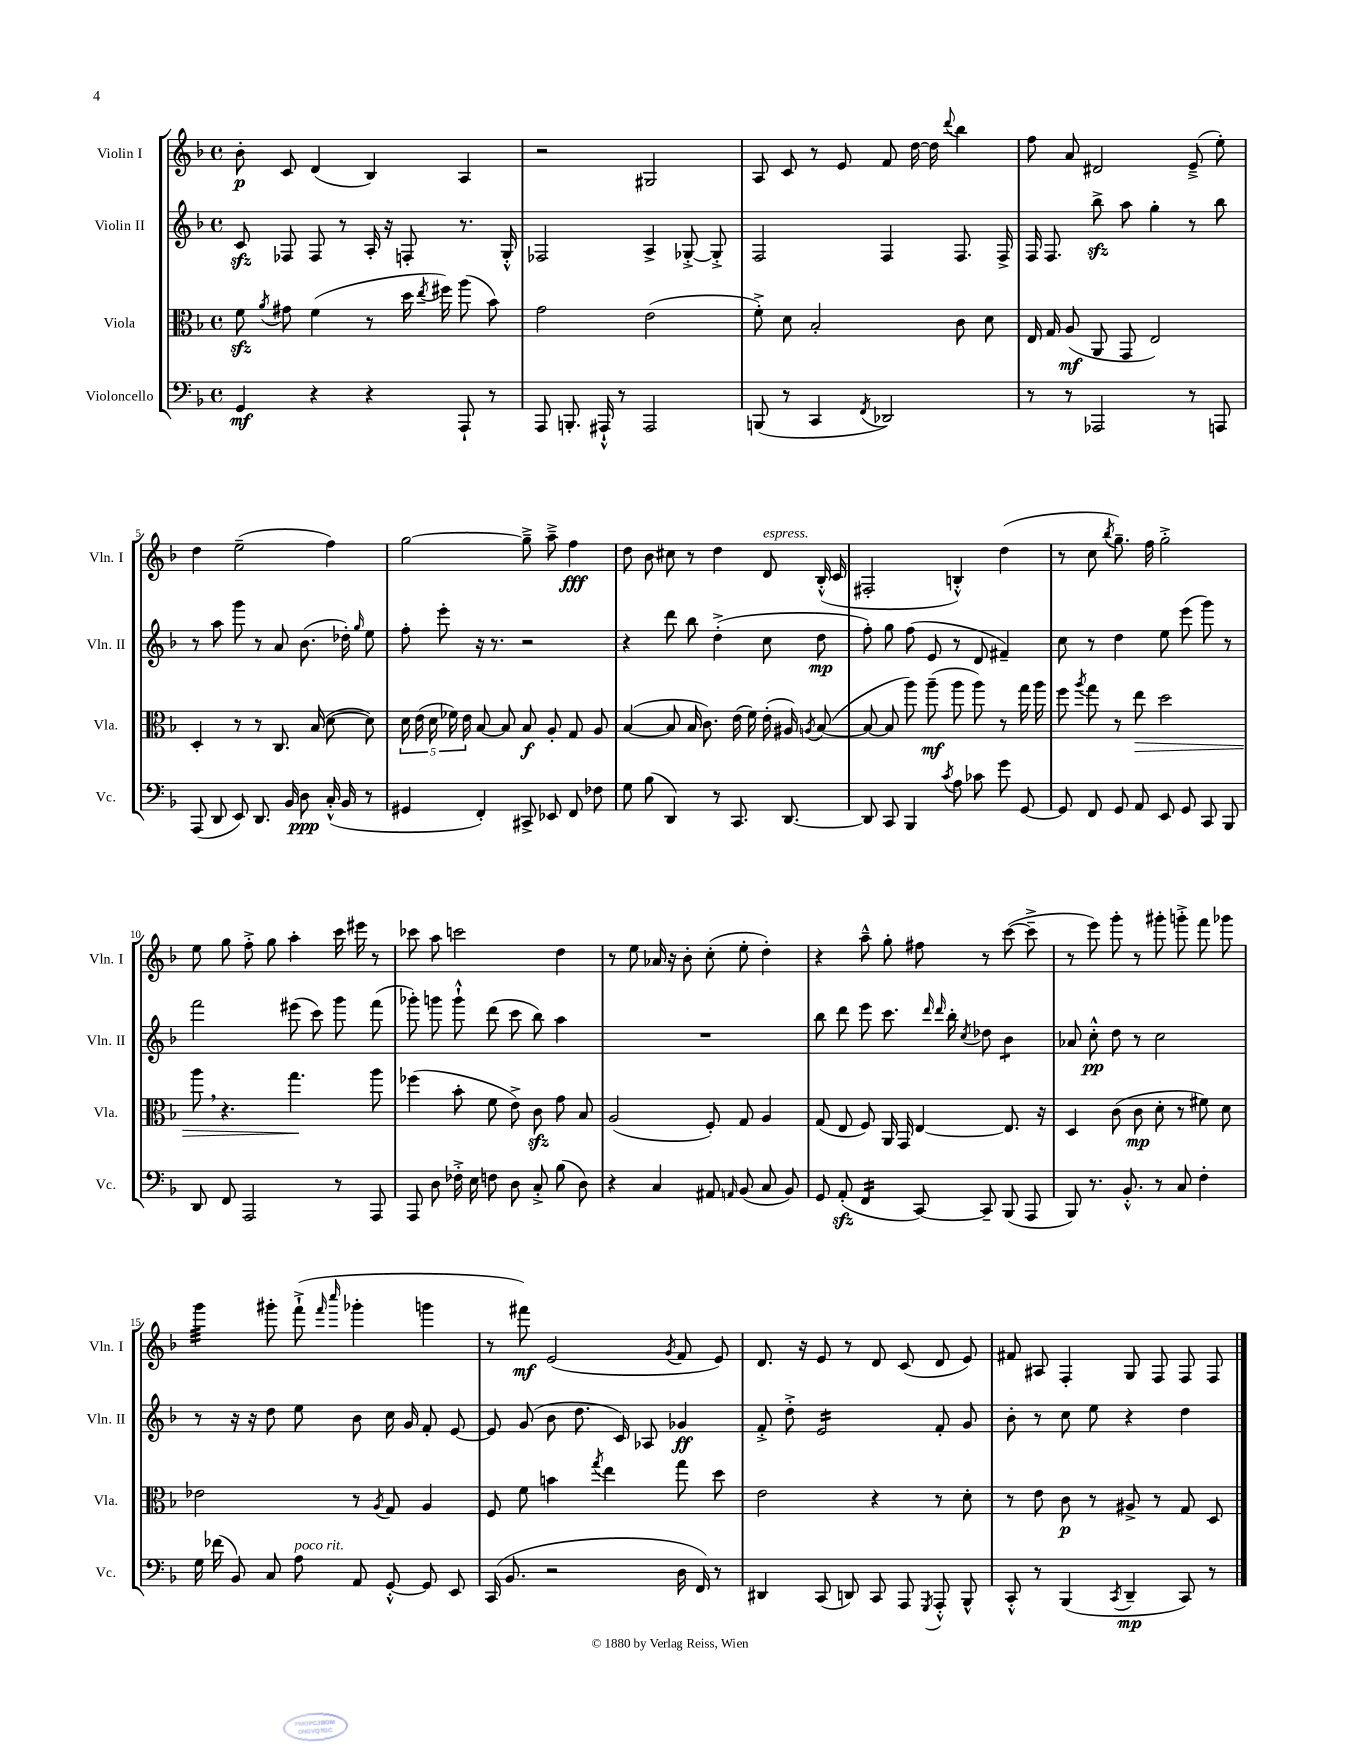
<<
\new StaffGroup <<
\new Staff = "s0" \with { instrumentName = "Violin I" shortInstrumentName = "Vln. I" } {
    \clef treble \key f \major \defaultTimeSignature \time 4/4
    \autoBeamOff bes'8-.\p c'8 d'4( bes4) a4 |
    r2 gis2 |
    a8 c'8 r8 e'8 f'8 d''16~ d''16 \appoggiatura { d'''8 } bes''4 |
    f''8 a'8 dis'2 e'8--->( e''8-.) |
    d''4 e''2--( f''4) |
    g''2~ g''8---> a''8---> f''4\fff |
    d''8 bes'8 cis''8 r8 d''4 d'8^\markup { \italic "espress." } bes16-.-^( c'16 |
    fis2-. b4-.-^) d''4( |
    r8 c''8 \acciaccatura { bes''8 } g''8.--) f''16 g''2-.-> |
    e''8 g''8 f''8-.-> g''8 a''4-. c'''16 eis'''16 r8 |
    ces'''8 a''8 c'''2 d''4 |
    r8 e''8 aes'16 r16 bes'8-. c''8-.( e''8-. d''4-.) |
    r4 a''8---^ g''8-. fis''8 r8 c'''8~( c'''8---> |
    r8 e'''8) g'''8-. r8 gis'''8-. g'''8-.-> f'''8 ges'''8 |
    g'''4:32 gis'''8-. f'''8-!->( \grace { f'''16 c''''16 } ges'''4-. g'''4 |
    r8 fis'''8\mf) e'2( \acciaccatura { g'8 } f'8 e'8) |
    d'8. r16 e'8 r8 d'8 c'8( d'8 e'8) |
    fis'8 ais8 f4-. g8 f8 f8 f8 \bar "|." |
}
\new Staff = "s1" \with { instrumentName = "Violin II" shortInstrumentName = "Vln. II" } {
    \clef treble \key f \major \defaultTimeSignature \time 4/4
    \autoBeamOff c'8\sfz fes8 fes8 r8 a16-. r16 f8-. r8. g16-.-^ |
    fes2 a4-> ges8~-.-> ges8-.-> |
    f2 f4 f8. f16-> |
    f16 f8. bes''8->\sfz a''8 g''4-. r8 bes''8 |
    r8 a''8 g'''8 r8 a'8 bes'8.( des''16-.) \grace { g''16 } e''8 |
    f''8-. e'''8-. r16 r8. r2 |
    r4 d'''8 bes''8 d''4-.->( c''8 d''8\mp |
    f''8-.) g''8 f''8( e'8 r8 d'8 fis'4--) |
    c''8 r8 d''4 e''8 e'''8( g'''8) r8 |
    f'''2 eis'''8( c'''8) g'''8 f'''8( |
    ges'''8-.) g'''8 g'''8-!-^ d'''8( c'''8 bes''8) a''4 |
    R1 |
    bes''8 d'''8 e'''8 c'''8. \grace { d'''16 d'''16 } bes''16-. \acciaccatura { c''8 } des''8 bes'4:8 |
    aes'8 c''8-.-^\pp d''8 r8 c''2 |
    r8 r16 r16 d''8 e''8 bes'8 c''16 g'16 f'8-. e'8~ |
    e'8 g'8( bes'8 d''8. c'16) aes8 ges'4\ff |
    f'8-.-> d''8-.-> e'2:16 f'8-. g'8 |
    bes'8-. r8 c''8 e''8 r4 d''4 \bar "|." |
}
\new Staff = "s2" \with { instrumentName = "Viola" shortInstrumentName = "Vla." } {
    \clef alto \key f \major \defaultTimeSignature \time 4/4
    \autoBeamOff f'8\sfz \acciaccatura { a'8 } gis'8 f'4( r8 d''16 \acciaccatura { e''8 } fis''16) a''8( bes'8) |
    g'2 e'2( |
    f'8-.->) d'8 bes2-. c'8 d'8 |
    e16 g16 a8\mf( a,8 g,8 e2) |
    d4-. r8 r8 c8. bes16( d'8~ d'8) |
    \tuplet 5/4 { d'16 e'16( d'16 fes'16) e'16 } bes8~ bes8 bes8\f a8-. g8 a8 |
    bes4~( bes8 bes16 c'8.) e'16( f'16) e'16-.( ais16) \acciaccatura { a8 } bes8~( |
    bes8~ bes8 a''8) a''8--\mf( a''8 a''8) r8 g''16 a''16 |
    f''8 \acciaccatura { a''8 } g''8 r8 e''8\> d''2 |
    a''8 \breathe r4. g''4.\! a''8 |
    fes''4( bes'8-. f'8 e'8->) c'8\sfz g'8 bes8 |
    a2( f8-.) g8 a4 |
    g8( e8 f8) a,16 g,16 e4~ e8. r16 |
    d4 c'8( c'8\mp d'8-. r8 fis'8) d'8 |
    ees'2 r8 \acciaccatura { a8 } g8 a4 |
    f8 f'8 b'4 \acciaccatura { g''8 } e''4 g''8 d''8 |
    e'2 r4 r8 d'8-. |
    r8 e'8 c'8\p r8 ais8-> r8 g8 d8 \bar "|." |
}
\new Staff = "s3" \with { instrumentName = "Violoncello" shortInstrumentName = "Vc." } {
    \clef bass \key f \major \defaultTimeSignature \time 4/4
    \autoBeamOff g,4\mf r4 r4 a,,8-! r8 |
    a,,8 b,,8.-. ais,,16-!-^ r8 ais,,2 |
    b,,8( r8 c,4 \acciaccatura { f,8 } des,2) |
    r8 r8 aes,,2 r8 a,,8 |
    a,,8( d,8 e,8) d,8. bes,16 d8\ppp c16-.-^( bes,16 r8 |
    gis,4 f,4-.) cis,8-> ees,8 f,8 fes8 |
    g8 bes8( d,4) r8 c,8. d,8.~ |
    d,8 c,8 bes,,4 \acciaccatura { c'8 } a8 ces'8 g'8 g,8~ |
    g,8 f,8 g,8 a,8 e,8 g,8 c,8 bes,,8 |
    d,8 f,8 a,,2 r8 a,,8 |
    a,,8 d8 fes16-.-> e16 f8 d8 c8-.-> bes8( d8) |
    r4 c4 ais,8 \grace { a,16 } bes,8( c8 bes,8) |
    g,8 a,8-.\sfz( f,4:16 c,8~) c,8-- bes,,8( a,,8 |
    bes,,8) r8. bes,8.-.-^ r8 c8 f4-. |
    g16 fes'16( bes,8) c8 a8^\markup { \italic "poco rit." } a,8 g,8~-.-^ g,8 e,8 |
    c,16( bes,8. r2 d16 f,16) r8 |
    dis,4 c,8( d,8) c,8 a,,8 \acciaccatura { g,,8 } a,,8-.-^ bes,,8-^ |
    c,8-.-^ r8 bes,,4( \acciaccatura { c,8 } d,4--\mp c,8) r8 \bar "|." |
}
>>
>>
